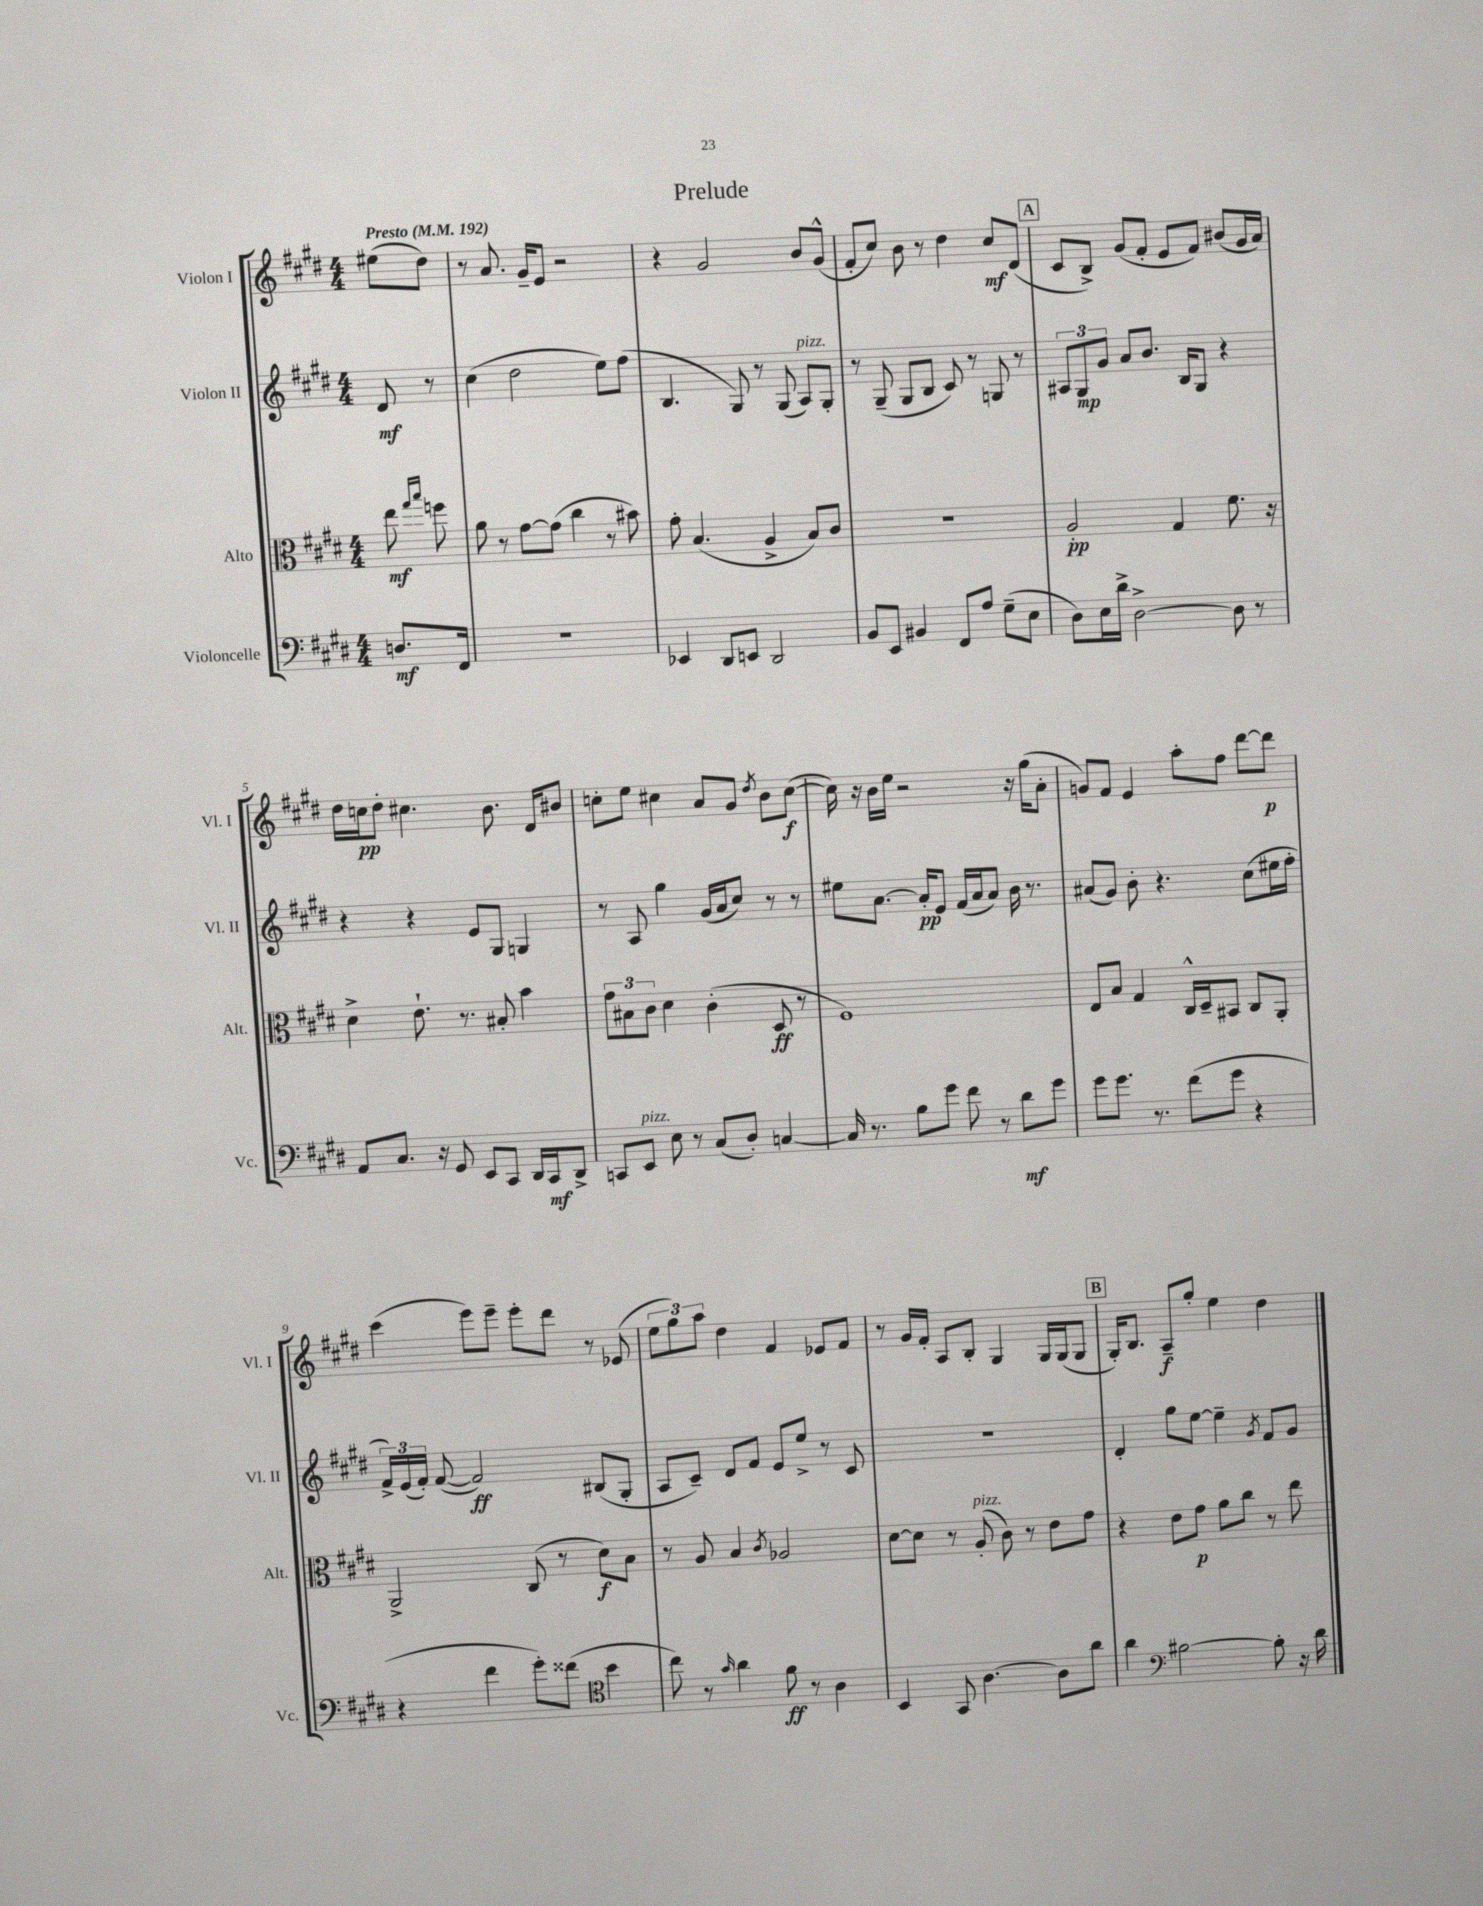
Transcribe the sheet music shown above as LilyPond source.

\header { title = "Prelude" }
<<
\new StaffGroup <<
\new Staff = "s0" \with { instrumentName = "Violon I" shortInstrumentName = "Vl. I" } {
    \clef treble \key e \major \numericTimeSignature \time 4/4 \partial 4 \tempo "Presto" 4 = 192
    \autoBeamOff eis''8[( dis''8]) |
    r8 a'8. gis'16[-- e'8] r2 |
    r4 gis'2 b'8[ gis'8]-^( |
    fis'8[-. cis''8]) b'8 r8 dis''4 cis''8[\mf dis'8]( |
    \mark \markup { \box "A" } cis'8[ b8]->) gis'8[( fis'8]-. e'8[ fis'8]) bis'8[( gis'16 a'16]) |
    dis''16[ c''16\pp dis''8]-. cis''4. b'8. dis'16[ bis'8] |
    c''8[-. e''8] cis''4 a'8[ gis'8] \acciaccatura { dis''8 } b'8[ cis''8]~\f( |
    cis''16) r16 b'16[ e''16] r2 r16 gis''16[( a'8]-. |
    g'8[) fis'8] e'4 a''8[-. fis''8] dis'''8[~ dis'''8]\p |
    cis'''4( e'''8[) e'''8]-- e'''8[-. dis'''8] r8 ees'8( |
    \tuplet 3/2 { e''8[ gis''8) a''8] } dis''4 fis'4 ees'8[ fis'8] |
    r8 gis'16[ fis'16]-. a8[ b8]-. gis4 gis16[ gis16( gis8] |
    \mark \markup { \box "B" } gis16[-.) b8.] a8[--\f gis''8]-. e''4 dis''4 \bar "|." |
}
\new Staff = "s1" \with { instrumentName = "Violon II" shortInstrumentName = "Vl. II" } {
    \clef treble \key e \major \numericTimeSignature \time 4/4 \partial 4
    \autoBeamOff dis'8\mf r8 |
    cis''4( dis''2 e''8[) fis''8]( |
    b4. gis8) r8 gis8( a8[^\markup { \italic "pizz." }) gis8]-. |
    r8 gis8--( gis8[ b8] cis'8) r8 g8 r8 |
    \mark \markup { \box "A" } \tuplet 3/2 { ais8[ gis8\mp gis'8] } a'8[ b'8.] b16[ gis8] r4 |
    r4 r4 e'8[ gis8] g4 |
    r8 a8 gis''4 gis'16[( a'16 cis''8]) r8 r8 |
    eis''8[ a'8.]~ a'16[-.\pp e'8] fis'16[( a'16 a'8]) b'16 r8. |
    ais'8[( gis'8]) b'8-. r4. cis''8[( eis''16 fis''16]-. |
    \tuplet 3/2 { fis'16[->) e'16( fis'16]-.) } fis'8~( fis'2\ff) bis8[( gis8]-. |
    a8[ cis'8]--) dis'8[ fis'8] e'8[ e''8]-> r8 cis'8 |
    R1 |
    \mark \markup { \box "B" } dis'4-. gis''8[ e''8]~ e''4-- \acciaccatura { gis'8 } fis'8[ gis'8] \bar "|." |
}
\new Staff = "s2" \with { instrumentName = "Alto" shortInstrumentName = "Alt." } {
    \clef alto \key e \major \numericTimeSignature \time 4/4 \partial 4
    \autoBeamOff e''8\mf \grace { gis''16[ b''16] } f''8 |
    a'8 r8 gis'8[~ gis'8]( cis''4 r8 bis'8) |
    gis'8-. b4.( a4-> b8[) cis'8] |
    R1 |
    \mark \markup { \box "A" } a2-.\pp gis4 fis'8. r16 |
    dis'4-> e'8.-! r8. bis8-. b'4 |
    \tuplet 3/2 { gis'8[ bis8 cis'8] } dis'4 cis'4-.( dis8\ff r8 |
    fis1) |
    e8[ b8] gis4 cis16[-^ dis16-- bis,8] cis8[ a,8]-. |
    a,2-> cis8( r8 dis'8[\f) b8] |
    r8 a8 b4 \acciaccatura { cis'8 } aes2 |
    dis'8[~ dis'8] r8 a8-.^\markup { \italic "pizz." }( cis'8) r8 e'8[ gis'8] |
    \mark \markup { \box "B" } r4 e'8[ gis'8]\p a'8[ cis''8] r8 e''8 \bar "|." |
}
\new Staff = "s3" \with { instrumentName = "Violoncelle" shortInstrumentName = "Vc." } {
    \clef bass \key e \major \numericTimeSignature \time 4/4 \partial 4
    \autoBeamOff d8.[\mf fis,16] |
    R1 |
    ees,4 dis,8[ e,8] dis,2 |
    b,8[ e,8] bis,4 fis,8[ a8] gis8[--( e8] |
    \mark \markup { \box "A" } dis8[) e16 dis'16]-> dis2~-> dis8 r8 |
    a,8[ cis8.] r16 gis,8 e,8[ cis,8] dis,16[ cis,16\mf dis,8]-> |
    c,8[ e,8]^\markup { \italic "pizz." } e8 r8 cis8[( dis8]-.) c4~ |
    c16 r8. b8[ gis'8] fis'8 r8 dis'8[\mf gis'8] |
    gis'8[ gis'8.] r8. fis'8[( gis'8] r4 |
    r4 fis'4 gis'8[-.) fisis'8]( \clef tenor b'4 |
    cis''8) r8 \grace { gis'16 } a'4 fis'8\ff r8 a4 |
    b,4 gis,8 a4.~ a8[ a'8] |
    \mark \markup { \box "B" } a'4 \clef bass bis2~ bis8-. r16 dis'16 \bar "|." |
}
>>
>>
